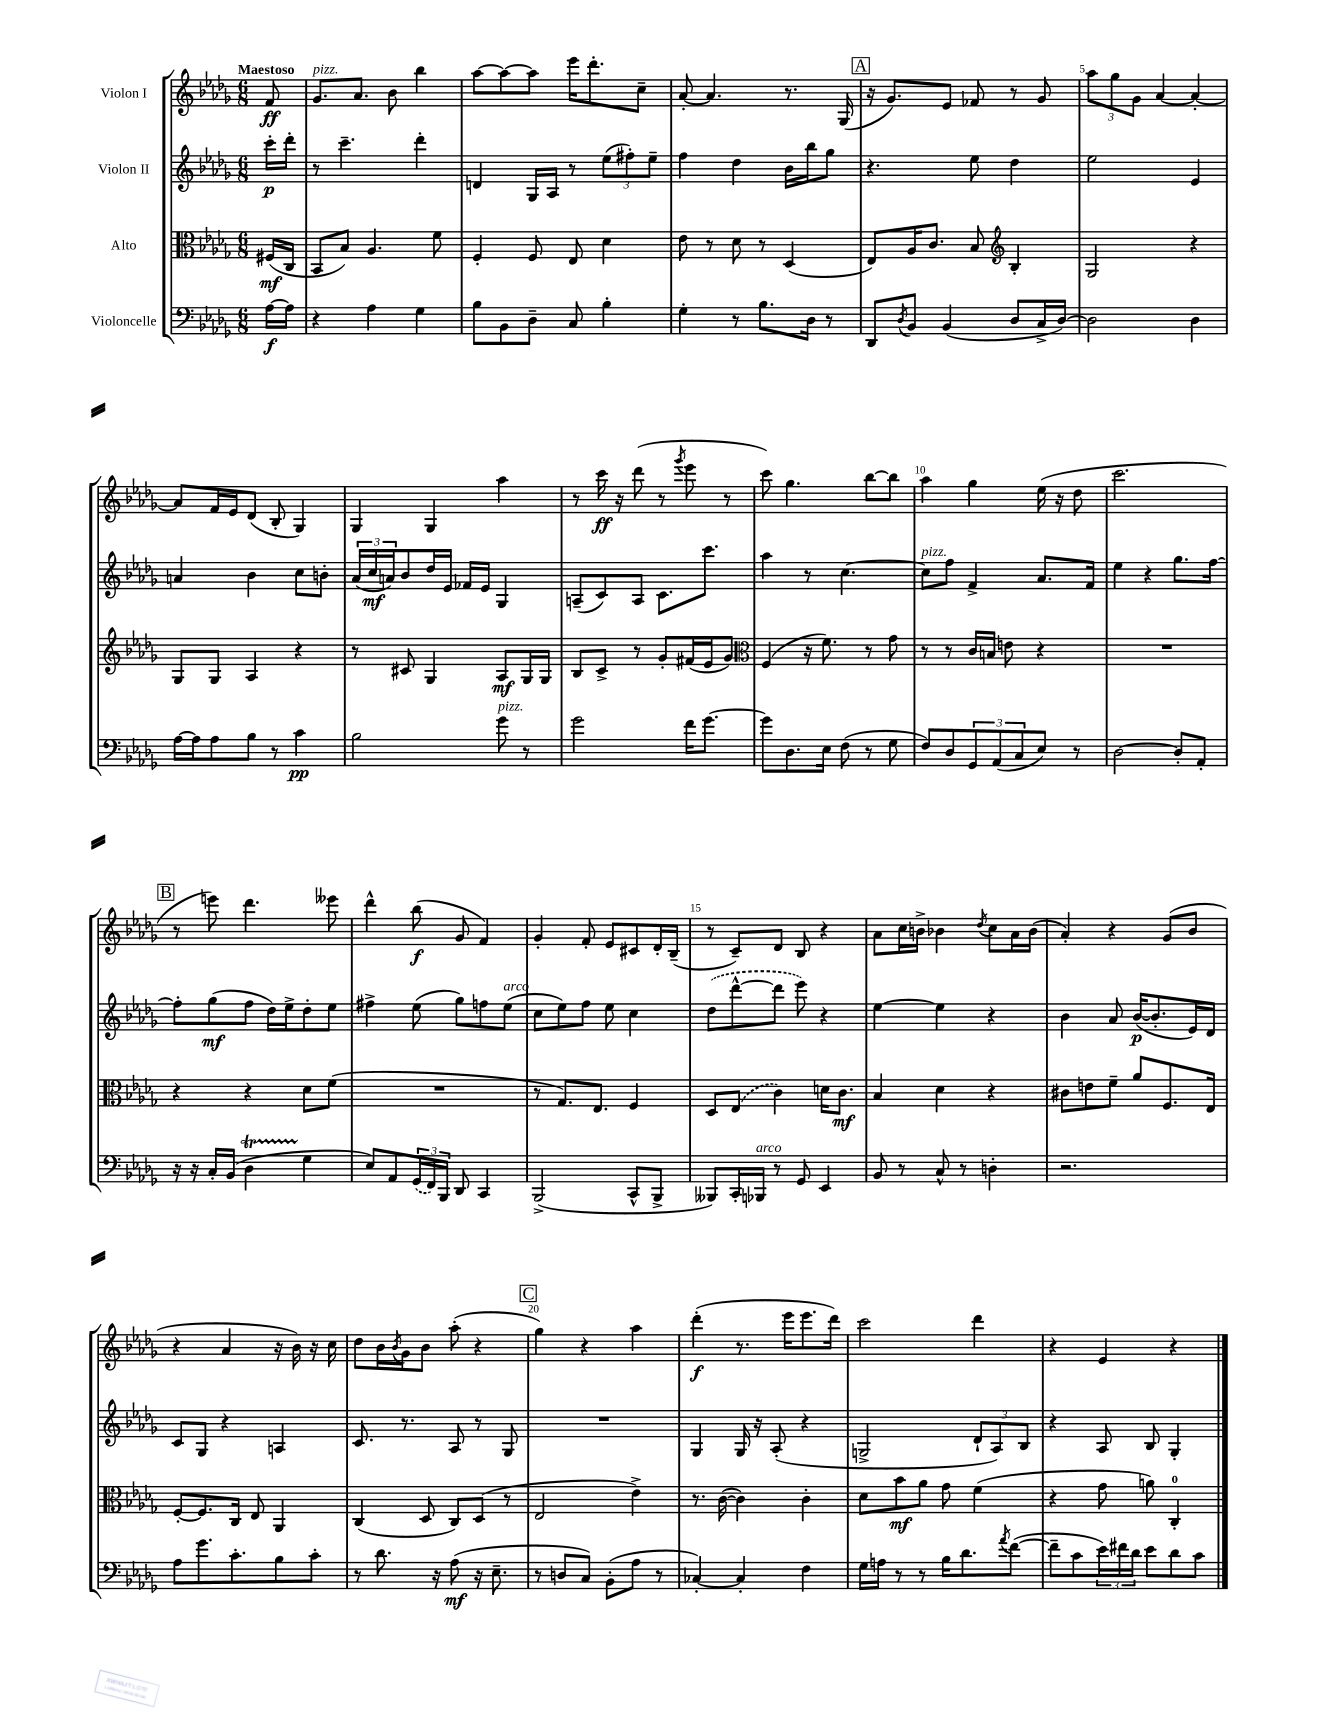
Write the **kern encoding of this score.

**kern	**dynam	**kern	**dynam	**kern	**dynam	**kern	**dynam
*part4	*part4	*part3	*part3	*part2	*part2	*part1	*part1
*staff4	*staff4	*staff3	*staff3	*staff2	*staff2	*staff1	*staff1
*I"Violoncelle	*	*I"Alto	*	*I"Violon II	*	*I"Violon I	*
*clefF4	*	*clefC3	*	*clefG2	*	*clefG2	*
*k[b-e-a-d-g-]	*	*k[b-e-a-d-g-]	*	*k[b-e-a-d-g-]	*	*k[b-e-a-d-g-]	*
*M6/8	*	*M6/8	*	*M6/8	*	*M6/8	*
=	=	=	=	=	=	=	=
!	!	!	!	!	!	!LO:TX:a:B:t=Maestoso	!
[16A-\LL	f	(16F#X/LL	mf	16ccc'\LL	p	8f/	ff
16A-\JJ]	.	16C/JJ	.	16ddd-'\JJ	.	.	.
=1	=1	=1	=1	=1	=1	=1	=1
!	!	!	!	!	!	!LO:TX:a:i:t=pizz.	!
4r	.	8BB-/L	.	8r	.	8.g-/L	.
.	.	8B-/J)	.	4.ccc~\	.	.	.
.	.	.	.	.	.	8.a-/J	.
4A-\	.	4.A-/	.	.	.	.	.
.	.	.	.	.	.	8b-\	.
4G-\	.	.	.	4ddd-'\	.	4bb-\	.
.	.	8f\	.	.	.	.	.
=2	=2	=2	=2	=2	=2	=2	=2
8B-\L	.	4F'/	.	4dn/	.	[8aa-\L	.
8BB-\	.	.	.	.	.	8aa-\_	.
8D-~\J	.	8F/	.	16G-/LL	.	8aa-\J]	.
.	.	.	.	16A-/JJ	.	.	.
8C/	.	8E-/	.	8r	.	16eee-\KL	.
.	.	.	.	.	.	8.ddd-'\	.
4B-'\	.	4d-\	.	(12ee-\L	.	.	.
.	.	.	.	12ff#X'\)	.	.	.
.	.	.	.	.	.	8cc~\J	.
.	.	.	.	12ee-~\J	.	.	.
=3	=3	=3	=3	=3	=3	=3	=3
4G-'\	.	8e-\	.	4ff\	.	[8a-'/	.
.	.	8r	.	.	.	4.a-/]	.
8r	.	8d-\	.	4dd-\	.	.	.
8.B-\L	.	8r	.	.	.	.	.
.	.	(4D-/	.	16b-\LL	.	8.r	.
16D-\Jk	.	.	.	16bb-\J	.	.	.
8r	.	.	.	8gg-\J	.	.	.
.	.	.	.	.	.	(16G-/	.
!!LO:REH:place=s1:t=A
=4	=4	=4	=4	=4	=4	=4	=4
8DD-/L	.	8E-/L)	.	4.r	.	16r	.
.	.	.	.	.	.	8.g-/L)	.
8qD-/	.	.	.	.	.	.	.
8BB-/J	.	16A-/K	.	.	.	.	.
.	.	8.c/J	.	.	.	.	.
(4BB-/	.	.	.	.	.	8e-/J	.
.	.	8B-/	.	8ee-\	.	8f-X/	.
*	*	*clefG2	*	*	*	*	*
8D-/L	.	4B-'/	.	4dd-\	.	8r	.
16C^/L	.	.	.	.	.	8g-/	.
[16D-/JJ)	.	.	.	.	.	.	.
=5	=5	=5	=5	=5	=5	=5	=5
2D-\]	.	2G-/	.	2ee-\	.	12aa-\L	.
.	.	.	.	.	.	12gg-\	.
.	.	.	.	.	.	12g-\J	.
.	.	.	.	.	.	[4a-/	.
4D-\	.	4r	.	4e-/	.	4a-'/_	.
!!LO:LB:g=z
=6	=6	=6	=6	=6	=6	=6	=6
[16A-\LL	.	8G-/L	.	4an/	.	8a-/L]	.
16A-\J]	.	.	.	.	.	.	.
8A-\	.	8G-/J	.	.	.	16f/L	.
.	.	.	.	.	.	16e-/J	.
8B-\J	.	4A-/	.	4b-\	.	(8d-/J	.
8r	.	.	.	.	.	8B-'/	.
4c\	pp	4r	.	8cc\L	.	4G-/)	.
.	.	.	.	8bn'\J	.	.	.
=7	=7	=7	=7	=7	=7	=7	=7
2B-\	.	8r	.	(24a-/LL	.	4G-/	.
.	.	.	.	24cc/	mf	.	.
.	.	.	.	24an/J)	.	.	.
.	.	8c#X/	.	8b-/	.	.	.
.	.	4G-/	.	16dd-/L	.	4G-/	.
.	.	.	.	16e-/JJ	.	.	.
.	.	.	.	16f-X/LL	.	.	.
.	.	.	.	16e-/JJ	.	.	.
!LO:TX:a:i:t=pizz.	!	!	!	!	!	!	!
8g-\	.	8A-/L	mf	4G-/	.	4aa-\	.
8r	.	16G-/L	.	.	.	.	.
.	.	16G-/JJ	.	.	.	.	.
=8	=8	=8	=8	=8	=8	=8	=8
2g-\	.	8B-/L	.	(8An~/L	.	8r	.
.	.	8c^/J	.	8c/)	.	16ccc\	ff
.	.	.	.	.	.	16r	.
.	.	8r	.	8A/J	.	(8ddd-\	.
.	.	8g-'/L	.	8.c\L	.	8r	.
.	.	.	.	.	.	8qggg-/	.
16f\KL	.	(16f#X/L	.	.	.	8eee-\	.
[8.g-\J	.	16e-/J	.	8.ccc\J	.	.	.
.	.	8g-/J)	.	.	.	8r	.
=9	=9	=9	=9	=9	=9	=9	=9
*	*	*clefC3	*	*	*	*	*
8g-\L]	.	(4F/	.	4aa-\	.	8ccc\)	.
8.D-\	.	.	.	.	.	4.gg-\	.
.	.	16r	.	8r	.	.	.
16E-\Jk	.	8.f\)	.	.	.	.	.
(8F\	.	.	.	[4.cc\	.	.	.
8r	.	8r	.	.	.	[8bb-\L	.
8G-\	.	8g-\	.	.	.	8bb-\J]	.
=10	=10	=10	=10	=10	=10	=10	=10
!	!	!	!	!LO:TX:a:i:t=pizz.	!	!	!
8F/L)	.	8r	.	8cc\L]	.	4aa-\	.
8D-/	.	8r	.	8ff\J	.	.	.
12GG-/	.	16c/LL	.	4f^/	.	4gg-\	.
.	.	16Bn/JJ	.	.	.	.	.
(12AA-/	.	.	.	.	.	.	.
.	.	8en\	.	.	.	.	.
12C/	.	.	.	.	.	.	.
8E-/J)	.	4r	.	8.a-/L	.	(16ee-\	.
.	.	.	.	.	.	16r	.
8r	.	.	.	.	.	8dd-\	.
.	.	.	.	16f/Jk	.	.	.
=11	=11	=11	=11	=11	=11	=11	=11
[2D-\	.	2.r	.	4ee-\	.	2.ccc\	.
.	.	.	.	4r	.	.	.
8D-'/L]	.	.	.	8.gg-\L	.	.	.
8AA-'/J	.	.	.	.	.	.	.
.	.	.	.	[16ff\Jk	.	.	.
!!LO:LB:g=z
!!LO:REH:place=s1:t=B
=12	=12	=12	=12	=12	=12	=12	=12
16r	.	4r	.	8ff'\L]	.	8r	.
16r	.	.	.	.	.	.	.
16C'/LL	.	.	.	(8gg-\	mf	8eeen\)	.
(16BB-/JJ	.	.	.	.	.	.	.
4D-T\	.	4r	.	8ff\J	.	4.ddd-\	.
.	.	.	.	16dd-\LL)	.	.	.
.	.	.	.	16ee-^\J	.	.	.
4G-\	.	8d-\L	.	8dd-'\	.	.	.
.	.	(8f\J	.	8ee-\J	.	8eee--X\	.
=13	=13	=13	=13	=13	=13	=13	=13
8E-/L)	.	2.r	.	4ff#X^\	.	4ddd-^^\	.
8AA-/	.	.	.	.	.	.	.
(24GG-/L	.	.	.	(8ee-\	.	(8bb-\	f
24FF/)	.	.	.	.	.	.	.
24BBB-/JJ	.	.	.	.	.	.	.
8DD-/	.	.	.	8gg-\L)	.	8g-/	.
4CC/	.	.	.	8ffn\	.	4f/)	.
!	!	!	!	!LO:TX:a:i:t=arco	!	!	!
.	.	.	.	(8ee-\J	.	.	.
=14	=14	=14	=14	=14	=14	=14	=14
(2BBB-^/	.	8r	.	8cc\L	.	4g-'/	.
.	.	8.G-/L)	.	8ee-\)	.	.	.
.	.	.	.	8ff\J	.	8f'/	.
.	.	8.E-/J	.	.	.	.	.
.	.	.	.	8ee-\	.	8e-/L	.
8CC^^/L	.	4F/	.	4cc\	.	8c#X/	.
8BBB-^/J	.	.	.	.	.	16d-'/L	.
.	.	.	.	.	.	(16B-~/JJ	.
=15	=15	=15	=15	=15	=15	=15	=15
8BBB--X/L)	.	8D-/L	.	(8dd-\L	.	8r	.
16CC'/L	.	(8E-/J	.	[8ddd-^^\	.	8c~/L)	.
!LO:TX:a:i:t=arco	!	!	!	!	!	!	!
16BBB-X/JJ	.	.	.	.	.	.	.
8r	.	4c\)	.	8ddd-\J]	.	8d-/J	.
8GG-/	.	.	.	8eee-\)	.	8B-/	.
4EE-/	.	16dn\KL	.	4r	.	4r	.
.	.	8.c\J	mf	.	.	.	.
=16	=16	=16	=16	=16	=16	=16	=16
8BB-/	.	4B-/	.	[4ee-\	.	8a-\L	.
8r	.	.	.	.	.	16cc\L	.
.	.	.	.	.	.	16bn^\JJ	.
8C^^/	.	4d-\	.	4ee-\]	.	4b-X\	.
8r	.	.	.	.	.	.	.
.	.	.	.	.	.	8qdd-/	.
4Dn'\	.	4r	.	4r	.	8cc\L	.
.	.	.	.	.	.	16a-\L	.
.	.	.	.	.	.	(16b-\JJ	.
=17	=17	=17	=17	=17	=17	=17	=17
2.r	.	8c#X\L	.	4b-\	.	4a-'/)	.
.	.	8en\	.	.	.	.	.
.	.	8f~\J	.	8a-/	.	4r	.
.	.	8a-/L	.	([16b-/KL	p	.	.
.	.	.	.	8.b-'/]	.	.	.
.	.	8.F/	.	.	.	(8g-/L	.
.	.	.	.	16e-/L)	.	8b-/J	.
.	.	16E-/Jk	.	16d-/JJ	.	.	.
!!LO:LB:g=z
=18	=18	=18	=18	=18	=18	=18	=18
8A-\L	.	[8F'/L	.	8c/L	.	4r	.
8.g-\	.	8.F/]	.	8G-/J	.	.	.
.	.	.	.	4r	.	4a-/	.
8.c'\	.	16C/Jk	.	.	.	.	.
.	.	8E-/	.	.	.	.	.
8B-\	.	4AA-/	.	4An/	.	16r	.
.	.	.	.	.	.	16b-\)	.
8c'\J	.	.	.	.	.	16r	.
.	.	.	.	.	.	16cc\	.
=19	=19	=19	=19	=19	=19	=19	=19
8r	.	(4C/	.	8.c/	.	8dd-\L	.
8.d-\	.	.	.	.	.	16b-\L	.
.	.	.	.	.	.	8qb-/	.
.	.	.	.	8.r	.	16g-\J	.
.	.	8D-/	.	.	.	8b-\J	.
16r	.	.	.	.	.	.	.
(8A-\	mf	8C/L)	.	8A-/	.	(8aa-'\	.
16r	.	(8D-/J	.	8r	.	4r	.
8.E-~\	.	.	.	.	.	.	.
.	.	8r	.	8G-/	.	.	.
!!LO:REH:place=s1:t=C
=20	=20	=20	=20	=20	=20	=20	=20
8r	.	2E-/	.	2.r	.	4gg-\)	.
8Dn/L	.	.	.	.	.	.	.
8C/J)	.	.	.	.	.	4r	.
(8BB-'\L	.	.	.	.	.	.	.
8A-\J	.	4e-^\)	.	.	.	4aa-\	.
8r	.	.	.	.	.	.	.
=21	=21	=21	=21	=21	=21	=21	=21
[4C-X'/)	.	8.r	.	4G-/	.	(4ddd-'\	f
.	.	([16c\	.	.	.	.	.
4C-'/]	.	4c\])	.	16G-/	.	8.r	.
.	.	.	.	16r	.	.	.
.	.	.	.	(8A-'/	.	.	.
.	.	.	.	.	.	16eee-\KL	.
4F\	.	4c'\	.	4r	.	8.eee-\	.
.	.	.	.	.	.	16ddd-\Jk)	.
=22	=22	=22	=22	=22	=22	=22	=22
16G-\LL	.	8d-\L	.	2Gn^/	.	2ccc\	.
16An\JJ	.	.	.	.	.	.	.
8r	.	8b-\	mf	.	.	.	.
8r	.	8a-\J	.	.	.	.	.
16B-\KL	.	8g-\	.	.	.	.	.
8.d-\	.	.	.	.	.	.	.
.	.	(4f\	.	12d-`/L	.	4ddd-\	.
.	.	.	.	12A-/)	.	.	.
8qa-/	.	.	.	.	.	.	.
([8f\J	.	.	.	.	.	.	.
.	.	.	.	12B-/J	.	.	.
=23	=23	=23	=23	=23	=23	=23	=23
8f~\L]	.	4r	.	4r	.	4r	.
8c\	.	.	.	.	.	.	.
24e-\L)	.	8g-\	.	8A-/	.	4e-/	.
24f#X\	.	.	.	.	.	.	.
24d-\JJ	.	.	.	.	.	.	.
8e-\L	.	8an\)	.	8B-/	.	.	.
8d-\	.	4C'/	.	4G-'/	.	4r	.
8c\J	.	.	.	.	.	.	.
==	==	==	==	==	==	==	==
*-	*-	*-	*-	*-	*-	*-	*-
